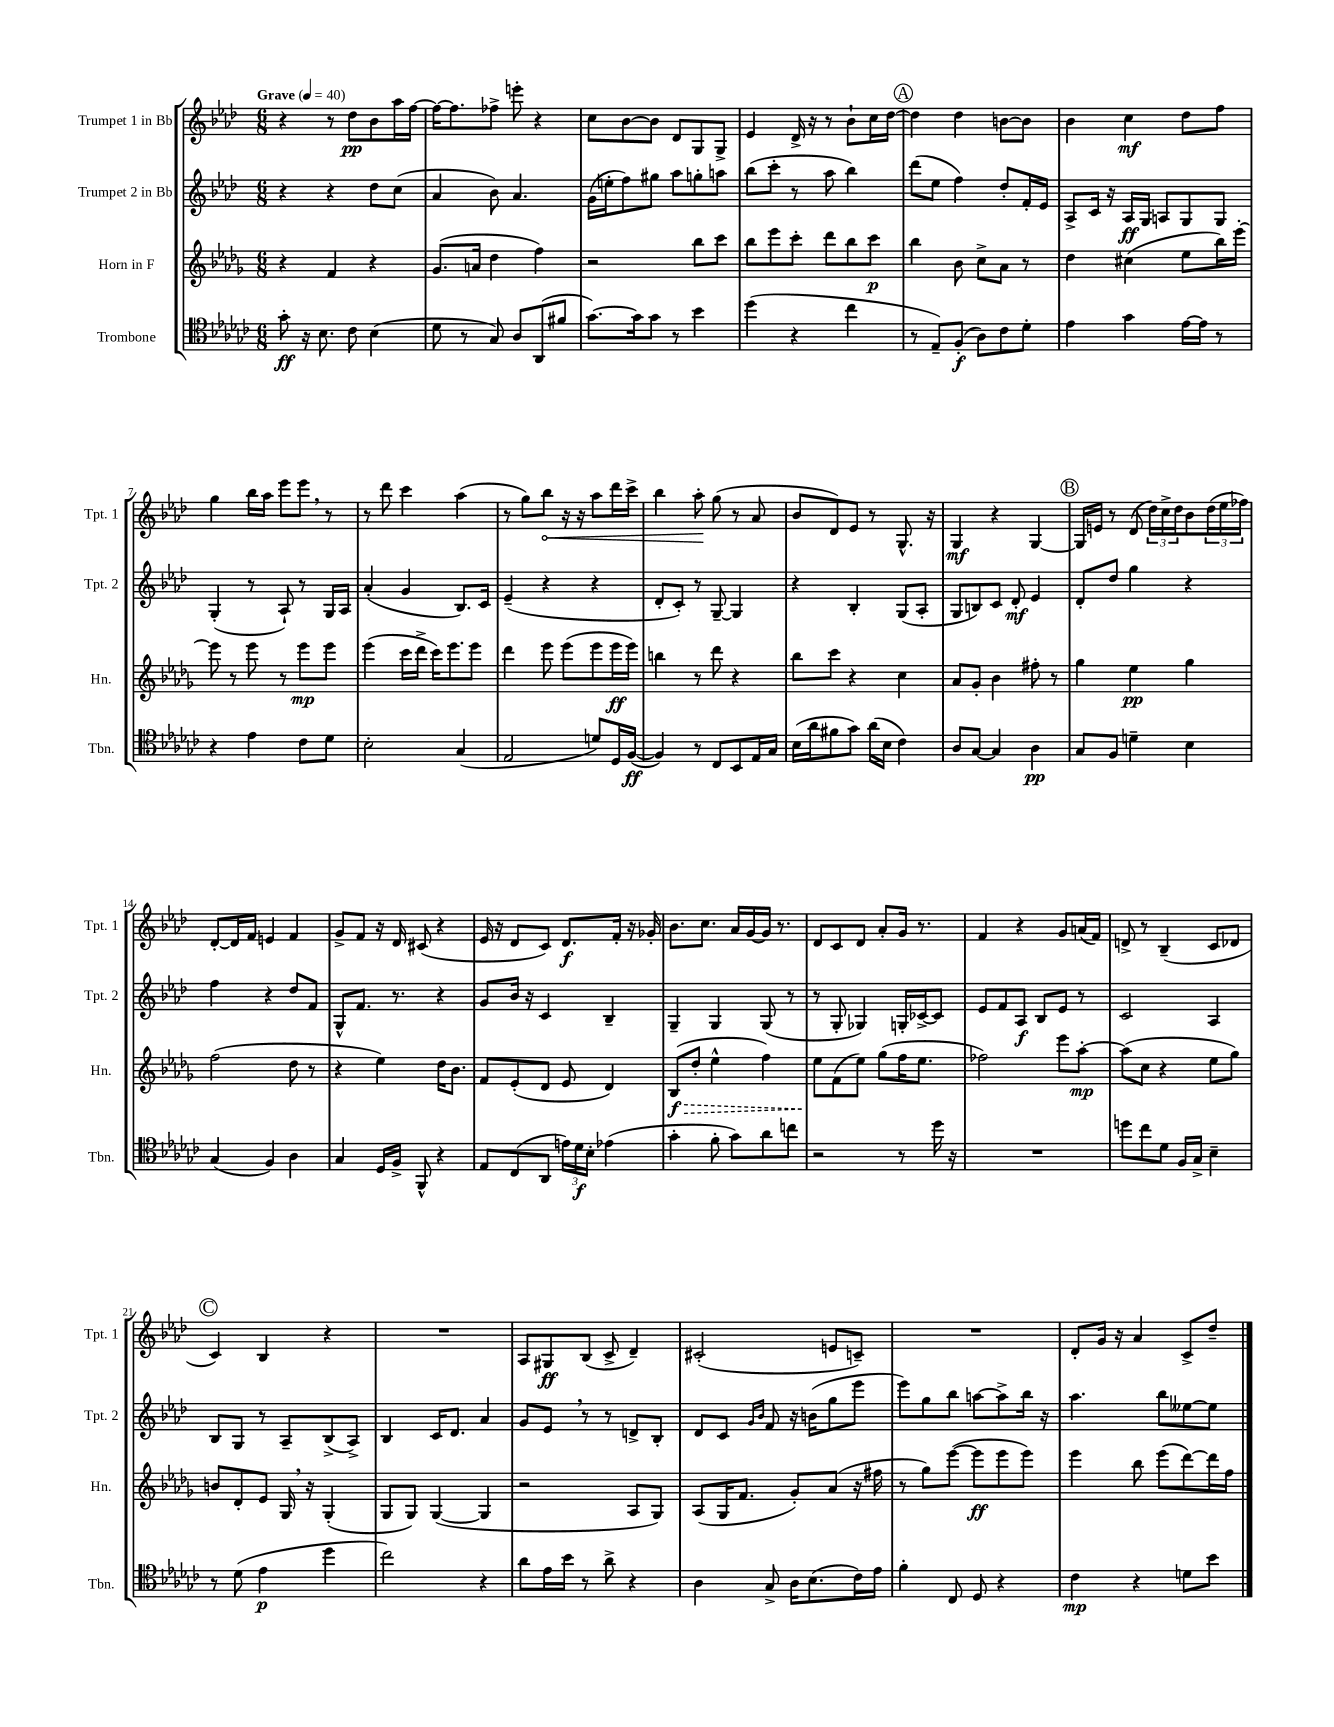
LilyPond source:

<<
\new StaffGroup <<
\new Staff = "s0" \with { instrumentName = "Trumpet 1 in Bb" shortInstrumentName = "Tpt. 1" } {
    \clef treble \key aes \major \numericTimeSignature \time 6/8 \tempo "Grave" 4 = 40
    r4 r8 des''8\pp bes'8 aes''16 f''16~ |
    f''16~ f''8. fes''8-> e'''8-. r4 |
    c''8 bes'8~ bes'8 des'8 g8 g8-> |
    ees'4 des'16-> r16 r8 bes'8-! c''16 des''16~ |
    \mark \markup { \circle "A" } des''4 des''4 b'8~ b'8 |
    bes'4 c''4\mf des''8 f''8 |
    g''4 bes''16 aes''16 ees'''8 ees'''8 \breathe r8 |
    r8 des'''8 c'''4 aes''4( |
    r8 g''8) \once \override Hairpin.circled-tip = ##t bes''8\< r16 r16 aes''8 des'''16 c'''16-> |
    bes''4 aes''8-.\! g''8( r8 aes'8 |
    bes'8 des'8) ees'8 r8 g8.-^ r16 |
    g4\mf r4 g4~ |
    \mark \markup { \circle "B" } g16 e'16 r8 des'8( \tuplet 3/2 { des''16) c''16-> des''16 } bes'8 \tuplet 3/2 { des''16( ees''16 fes''16) } |
    des'8~-. des'16 f'16 e'4 f'4 |
    g'8-> f'8 r16 des'16 cis'8( r4 |
    ees'16 r16 des'8 c'8) des'8.\f f'16-. r16 ges'16-. |
    bes'8. c''8. aes'16 g'16~ g'16 r8. |
    des'8 c'8 des'8 aes'8-. g'16 r8. |
    f'4 r4 g'8 a'16( f'16) |
    d'8-> r8 bes4--( c'8 des'8 |
    \mark \markup { \circle "C" } c'4) bes4 r4 |
    R2. |
    aes8 gis8\ff bes8( c'8-> des'4--) |
    cis'2-.( e'8 c'8--) |
    R2. |
    des'8-. g'16 r16 aes'4 c'8-> des''8-- \bar "|." |
}
\new Staff = "s1" \with { instrumentName = "Trumpet 2 in Bb" shortInstrumentName = "Tpt. 2" } {
    \clef treble \key aes \major \numericTimeSignature \time 6/8
    r4 r4 des''8 c''8( |
    aes'4 bes'8) aes'4. |
    g'16( e''16-. f''8) gis''8 aes''8 g''8-. a''8 |
    bes''8( c'''8-. r8 aes''8 bes''4) |
    \mark \markup { \circle "A" } des'''8( ees''8 f''4) des''8-. f'16-. ees'16 |
    aes8-> c'16 r16 aes16\ff g16 a8 g8 g8 |
    g4-.( r8 aes8-!) r8 g16 aes16 |
    aes'4-.( g'4 bes8.) c'16 |
    ees'4--( r4 r4 |
    des'8-. c'8-.) r8 g8~-- g4 |
    r4 bes4-. g8( aes8-. |
    g8 b8) c'8 des'8-.\mf ees'4 |
    \mark \markup { \circle "B" } des'8-. des''8 g''4 r4 |
    f''4 r4 des''8 f'8 |
    g8-^ f'8. r8. r4 |
    g'8 bes'16 r16 c'4 bes4-- |
    g4-- g4 g8( r8 |
    r8 g8-. ges4) g16-. ces'16~-> ces'8 |
    ees'8 f'8 aes8\f bes8 ees'8 r8 |
    c'2 aes4 |
    \mark \markup { \circle "C" } bes8 g8 r8 aes8-- bes8->( aes8->) |
    bes4 c'16 des'8. aes'4 |
    g'8 ees'8 \breathe r8 r8 d'8-> bes8-. |
    des'8 c'8 \grace { g'16 bes'16 } f'8 r16 b'16( g''8 ees'''8 |
    ees'''8) g''8 bes''8 a''8~ a''8-> bes''16 r16 |
    aes''4. bes''8 eeses''8~ eeses''8 \bar "|." |
}
\new Staff = "s2" \with { instrumentName = "Horn in F" shortInstrumentName = "Hn." } {
    \clef treble \key des \major \numericTimeSignature \time 6/8
    r4 f'4 r4 |
    ges'8.( a'16 des''4 f''4) |
    r2 bes''8 c'''8 |
    bes''8 ees'''8 c'''8-. des'''8 bes''8 c'''8\p |
    \mark \markup { \circle "A" } bes''4 bes'8 c''8-> aes'8 r8 |
    des''4 cis''4( ees''8 bes''16) ees'''16~-. |
    ees'''8 r8 ees'''8 r8 ees'''8\mp ees'''8 |
    ees'''4( c'''16 des'''16-> c'''16) ees'''8. ees'''8 |
    des'''4 ees'''8 ees'''8( ees'''8 ees'''16\ff ees'''16) |
    b''4 r8 des'''8 r4 |
    bes''8 c'''8 r4 c''4 |
    aes'8 ges'8-. bes'4 fis''8-. r8 |
    \mark \markup { \circle "B" } ges''4 ees''4\pp ges''4 |
    f''2( des''8 r8 |
    r4 ees''4) des''16 bes'8. |
    f'8 ees'8-.( des'8 ees'8 des'4) |
    \once \override Hairpin.style = #'dashed-line bes8\f\>( des''8-. ees''4-^ f''4) |
    ees''8\! f'8( ees''8) ges''8( f''16 ees''8. |
    fes''2) ees'''8 aes''8~-.\mp |
    aes''8( c''8 r4 ees''8 ges''8) |
    \mark \markup { \circle "C" } b'8 des'8-. ees'8 ges16 \breathe r16 ges4-.( |
    ges8 ges8) ges4~( ges4 |
    r2 aes8 ges8) |
    aes8( ges16 f'8. ges'8-.) aes'8( r16 fis''16 |
    r8 ges''8) ees'''8~( ees'''8\ff ees'''8 ees'''8) |
    ees'''4 bes''8 ees'''8( des'''8~) des'''16 f''16 \bar "|." |
}
\new Staff = "s3" \with { instrumentName = "Trombone" shortInstrumentName = "Tbn." } {
    \clef tenor \key ges \major \numericTimeSignature \time 6/8
    ges'8-.\ff r16 bes8. ces'8 bes4( |
    des'8 r8 ges8) aes8 aes,8( fis'8 |
    ges'8.~) ges'16 ges'8 r8 bes'4 |
    des''4( r4 ces''4 |
    \mark \markup { \circle "A" } r8 ees8--) f8-.\f( aes8) ces'8 des'8-. |
    ees'4 ges'4 ees'16~ ees'16 r8 |
    r4 ees'4 ces'8 des'8 |
    bes2-. ges4( |
    ees2 d'8) des16 f16~\ff( |
    f4) r8 ces8 bes,8 ees16 ges16 |
    bes16( aes'16 fis'8 ges'8) aes'16( bes16 ces'4) |
    aes8 ges8~ ges4 aes4\pp |
    \mark \markup { \circle "B" } ges8 f8 d'4-- bes4 |
    ges4( f4) aes4 |
    ges4 des16 f16-> f,8-^ r4 |
    ees8 ces8( aes,8 \tuplet 3/2 { e'16) des'16\f bes16-. } ees'4( |
    ges'4-. f'8-. ges'8) aes'8 c''8 |
    r2 r8 des''16 r16 |
    R2. |
    d''8 ces''8 des'8 f16 ges16-> bes4-- |
    \mark \markup { \circle "C" } r8 des'8( ees'4\p des''4 |
    ces''2) r4 |
    aes'8 ees'16 bes'16 r8 aes'8-> r4 |
    aes4 ges8-> aes16 bes8.( ces'16) ees'16 |
    f'4-. ces8 des8 r4 |
    ces'4\mp r4 d'8 bes'8 \bar "|." |
}
>>
>>
